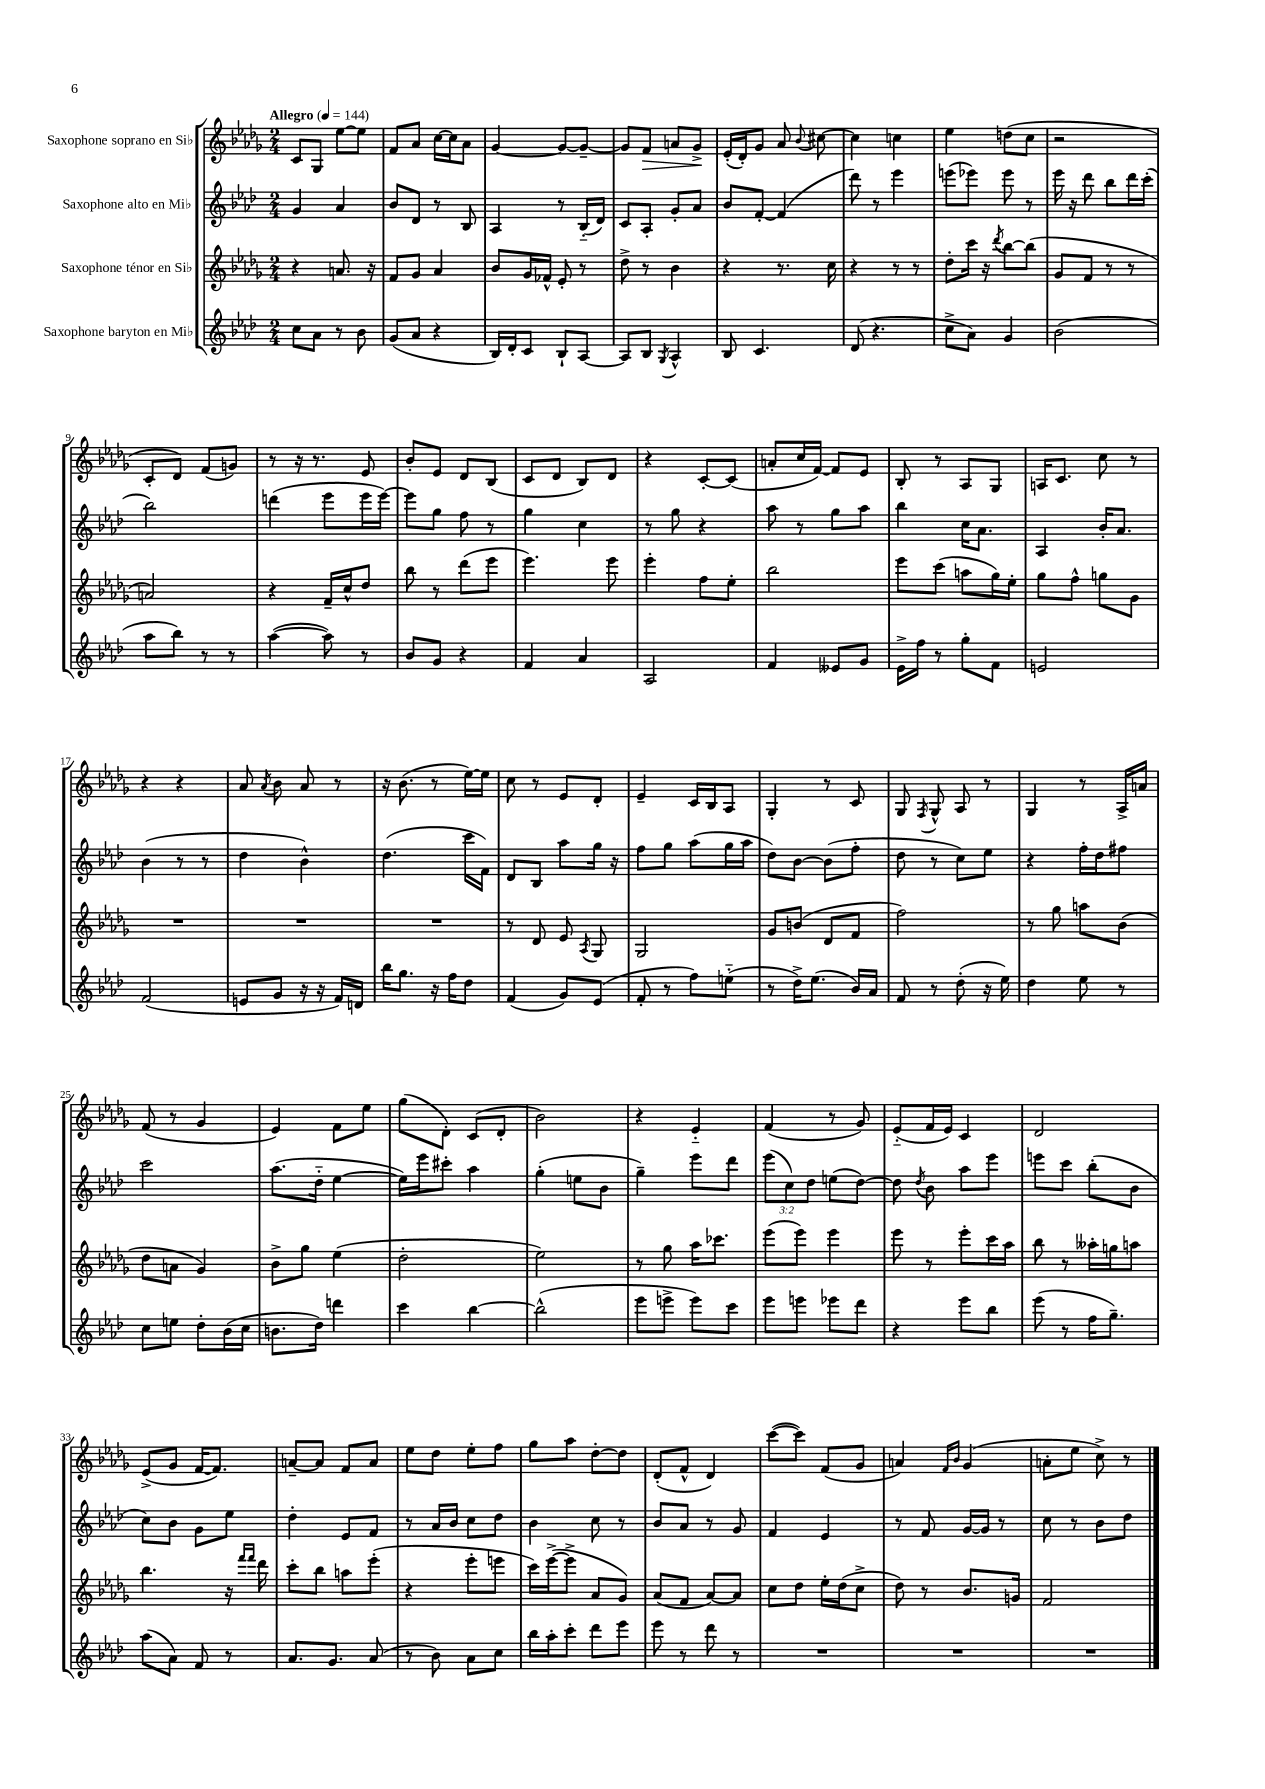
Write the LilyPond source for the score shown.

<<
\new StaffGroup <<
\new Staff = "s0" \with { instrumentName = "Saxophone soprano en Sib" } {
    \clef treble \key des \major \numericTimeSignature \time 2/4 \tempo "Allegro" 4 = 144
    \autoBeamOff c'8[ ges8] ees''8[~ ees''8] |
    f'8[ aes'8] c''16[~ c''16 aes'8] |
    ges'4~ ges'8[~ ges'8]~-- |
    ges'8[ f'8]\> a'8[ ges'8]->\! |
    ees'16[-.( des'16-.) ges'8] aes'8 \appoggiatura { bes'8 } cis''8~ |
    cis''4 c''4 |
    ees''4 d''8[( c''8] |
    r2 |
    c'8[-. des'8]) f'8[( g'8]) |
    r8 r16 r8. ees'8 |
    bes'8[-. ees'8] des'8[ bes8]( |
    c'8[ des'8] bes8[) des'8] |
    r4 c'8[~-. c'8]( |
    a'8[-. c''16 f'16]~) f'8[ ees'8] |
    bes8-. r8 aes8[ ges8] |
    a16[ c'8.] c''8 r8 |
    r4 r4 |
    aes'8 \acciaccatura { aes'8 } bes'8 aes'8 r8 |
    r16 bes'8.( r8 ees''16[~) ees''16] |
    c''8 r8 ees'8[ des'8]-. |
    ees'4-- c'16[ bes16 aes8] |
    ges4-. r8 c'8 |
    ges8 \acciaccatura { f8 } ges8-^ aes8 r8 |
    ges4 r8 aes16[-> a'16] |
    f'8( r8 ges'4 |
    ees'4) f'8[ ees''8] |
    ges''8[( des'8]-.) c'8[( des'8]-. |
    bes'2) |
    r4 ees'4-_ |
    f'4( r8 ges'8) |
    ees'8[-_( f'16 ees'16]) c'4 |
    des'2 |
    ees'8[->( ges'8] f'16[~ f'8.]) |
    a'8[~-- a'8] f'8[ a'8] |
    ees''8[ des''8] ees''8[-. f''8] |
    ges''8[ aes''8] des''8[~-. des''8] |
    des'8[-.( f'8]-^ des'4) |
    c'''8[~( c'''8]) f'8[( ges'8] |
    a'4) \grace { f'16[ bes'16] } ges'4( |
    a'8[-. ees''8] c''8->) r8 \bar "|." |
}
\new Staff = "s1" \with { instrumentName = "Saxophone alto en Mib" } {
    \clef treble \key aes \major \numericTimeSignature \time 2/4 \override Staff.TupletNumber.text = #tuplet-number::calc-fraction-text
    \autoBeamOff g'4 aes'4 |
    bes'8[ des'8] r8 bes8 |
    aes4 r8 bes16[-_( des'16]) |
    c'8[ aes8]-. g'8[-. aes'8] |
    bes'8[ f'8]~-. f'4( |
    des'''8) r8 ees'''4 |
    e'''8[( ees'''8]) ees'''8 r8 |
    ees'''16 r16 des'''8 bes''8[ des'''16 c'''16]-.( |
    bes''2) |
    d'''4( ees'''8[ ees'''16 ees'''16]~) |
    ees'''8[ g''8] f''8 r8 |
    g''4 c''4 |
    r8 g''8 r4 |
    aes''8 r8 g''8[ aes''8] |
    bes''4 c''16[ aes'8.] |
    aes4 bes'16[-. aes'8.] |
    bes'4( r8 r8 |
    des''4 bes'4-^) |
    des''4.( c'''16[ f'16]) |
    des'8[ bes8] aes''8[ g''16] r16 |
    f''8[ g''8] aes''8[( g''16 aes''16] |
    des''8[) bes'8]~ bes'8[( f''8]-. |
    des''8 r8 c''8[) ees''8] |
    r4 f''16[-. des''16 fis''8] |
    c'''2 |
    aes''8.[( des''16]-_ ees''4~ |
    ees''16[) ees'''16 cis'''8]-. aes''4 |
    g''4-.( e''8[ bes'8] |
    g''4--) ees'''8[ des'''8] |
    \tuplet 3/2 { ees'''8[( c''8) des''8] } e''8[( des''8]~) |
    des''8 \acciaccatura { des''8 } bes'8 aes''8[ ees'''8] |
    e'''8[ c'''8] bes''8[-.( bes'8] |
    c''8[) bes'8] g'8[ ees''8] |
    des''4-. ees'8[ f'8] |
    r8 aes'16[ bes'16] c''8[ des''8] |
    bes'4 c''8 r8 |
    bes'8[ aes'8] r8 g'8 |
    f'4 ees'4 |
    r8 f'8 g'16[~ g'16] r8 |
    c''8 r8 bes'8[ des''8] \bar "|." |
}
\new Staff = "s2" \with { instrumentName = "Saxophone ténor en Sib" } {
    \clef treble \key des \major \numericTimeSignature \time 2/4
    \autoBeamOff r4 a'8. r16 |
    f'8[ ges'8] aes'4 |
    bes'8[ ges'16 fes'16]-^ ees'8-. r8 |
    des''8-> r8 bes'4 |
    r4 r8. c''16 |
    r4 r8 r8 |
    des''8[-. c'''16] r16 \acciaccatura { des'''8 } bes''8[~ bes''8]( |
    ges'8[ f'8] r8 r8 |
    a'2) |
    r4 f'16[-- c''16-^ des''8] |
    bes''8 r8 des'''8[( ees'''8] |
    ees'''4.) ees'''8 |
    ees'''4-. f''8[ ees''8]-. |
    bes''2 |
    ees'''8[ c'''8]( a''8[ ges''16) ees''16]-. |
    ges''8[ f''8]-^ g''8[ ges'8] |
    R2 |
    R2 |
    R2 |
    r8 des'8 ees'8 \acciaccatura { aes8 } ges8 |
    ges2 |
    ges'8[ b'8]( des'8[ f'8] |
    f''2) |
    r8 ges''8 a''8[ bes'8]( |
    des''8[ a'8] ges'4) |
    bes'8[-> ges''8] ees''4( |
    des''2-. |
    ees''2) |
    r8 ges''8 aes''16[ ces'''8.] |
    ees'''8[( ees'''8]) ees'''4 |
    ees'''8 r8 ees'''8[-. c'''16 aes''16] |
    bes''8 r8 aeses''16[-. g''16 a''8] |
    bes''4. r16 \grace { f'''16[ f'''16] } des'''16 |
    c'''8[-. bes''8] a''8[ ees'''8]-.( |
    r4 ees'''8[-. e'''8] |
    c'''16[) ees'''16~->( ees'''8]-> aes'8[ ges'8]) |
    aes'8[( f'8] aes'8[~) aes'8] |
    c''8[ des''8] ees''16[-. des''16( c''8]-> |
    des''8) r8 bes'8.[ g'16] |
    f'2 \bar "|." |
}
\new Staff = "s3" \with { instrumentName = "Saxophone baryton en Mib" } {
    \clef treble \key aes \major \numericTimeSignature \time 2/4
    \autoBeamOff c''8[ aes'8] r8 bes'8 |
    g'8[( aes'8] r4 |
    bes16[) des'16-. c'8] bes8[-! aes8]~ |
    aes8[ bes8] \acciaccatura { g8 } aes4-^ |
    bes8 c'4. |
    des'8( r4. |
    c''8[-> aes'8]) g'4 |
    bes'2( |
    aes''8[ bes''8]) r8 r8 |
    aes''4~( aes''8) r8 |
    bes'8[ g'8] r4 |
    f'4 aes'4 |
    aes2 |
    f'4 eeses'8[ g'8] |
    ees'16[-> f''16] r8 g''8[-. f'8] |
    e'2 |
    f'2( |
    e'8[ g'8] r16 r16 f'16[) d'16] |
    bes''16[ g''8.] r16 f''16[ des''8] |
    f'4( g'8[) ees'8]( |
    f'8-. r8 f''8[) e''8]-_( |
    r8 des''16[->) ees''8.]( bes'16[) aes'16] |
    f'8 r8 des''8-.( r16 ees''16) |
    des''4 ees''8 r8 |
    c''8[ e''8] des''8[-. bes'16( c''16] |
    b'8.[ des''16]) d'''4 |
    c'''4 bes''4~ |
    bes''2-^( |
    ees'''8[ e'''8]-> e'''8[) c'''8] |
    ees'''8[ e'''8] ees'''8[ des'''8] |
    r4 ees'''8[ bes''8] |
    ees'''8( r8 f''16[ g''8.]--) |
    aes''8[( aes'8]) f'8 r8 |
    aes'8.[ g'8.] aes'8( |
    r8 bes'8) aes'8[ c''8] |
    bes''16[ aes''16-. c'''8]-. des'''8[ ees'''8] |
    ees'''8 r8 des'''8 r8 |
    R2 |
    R2 |
    R2 \bar "|." |
}
>>
>>
